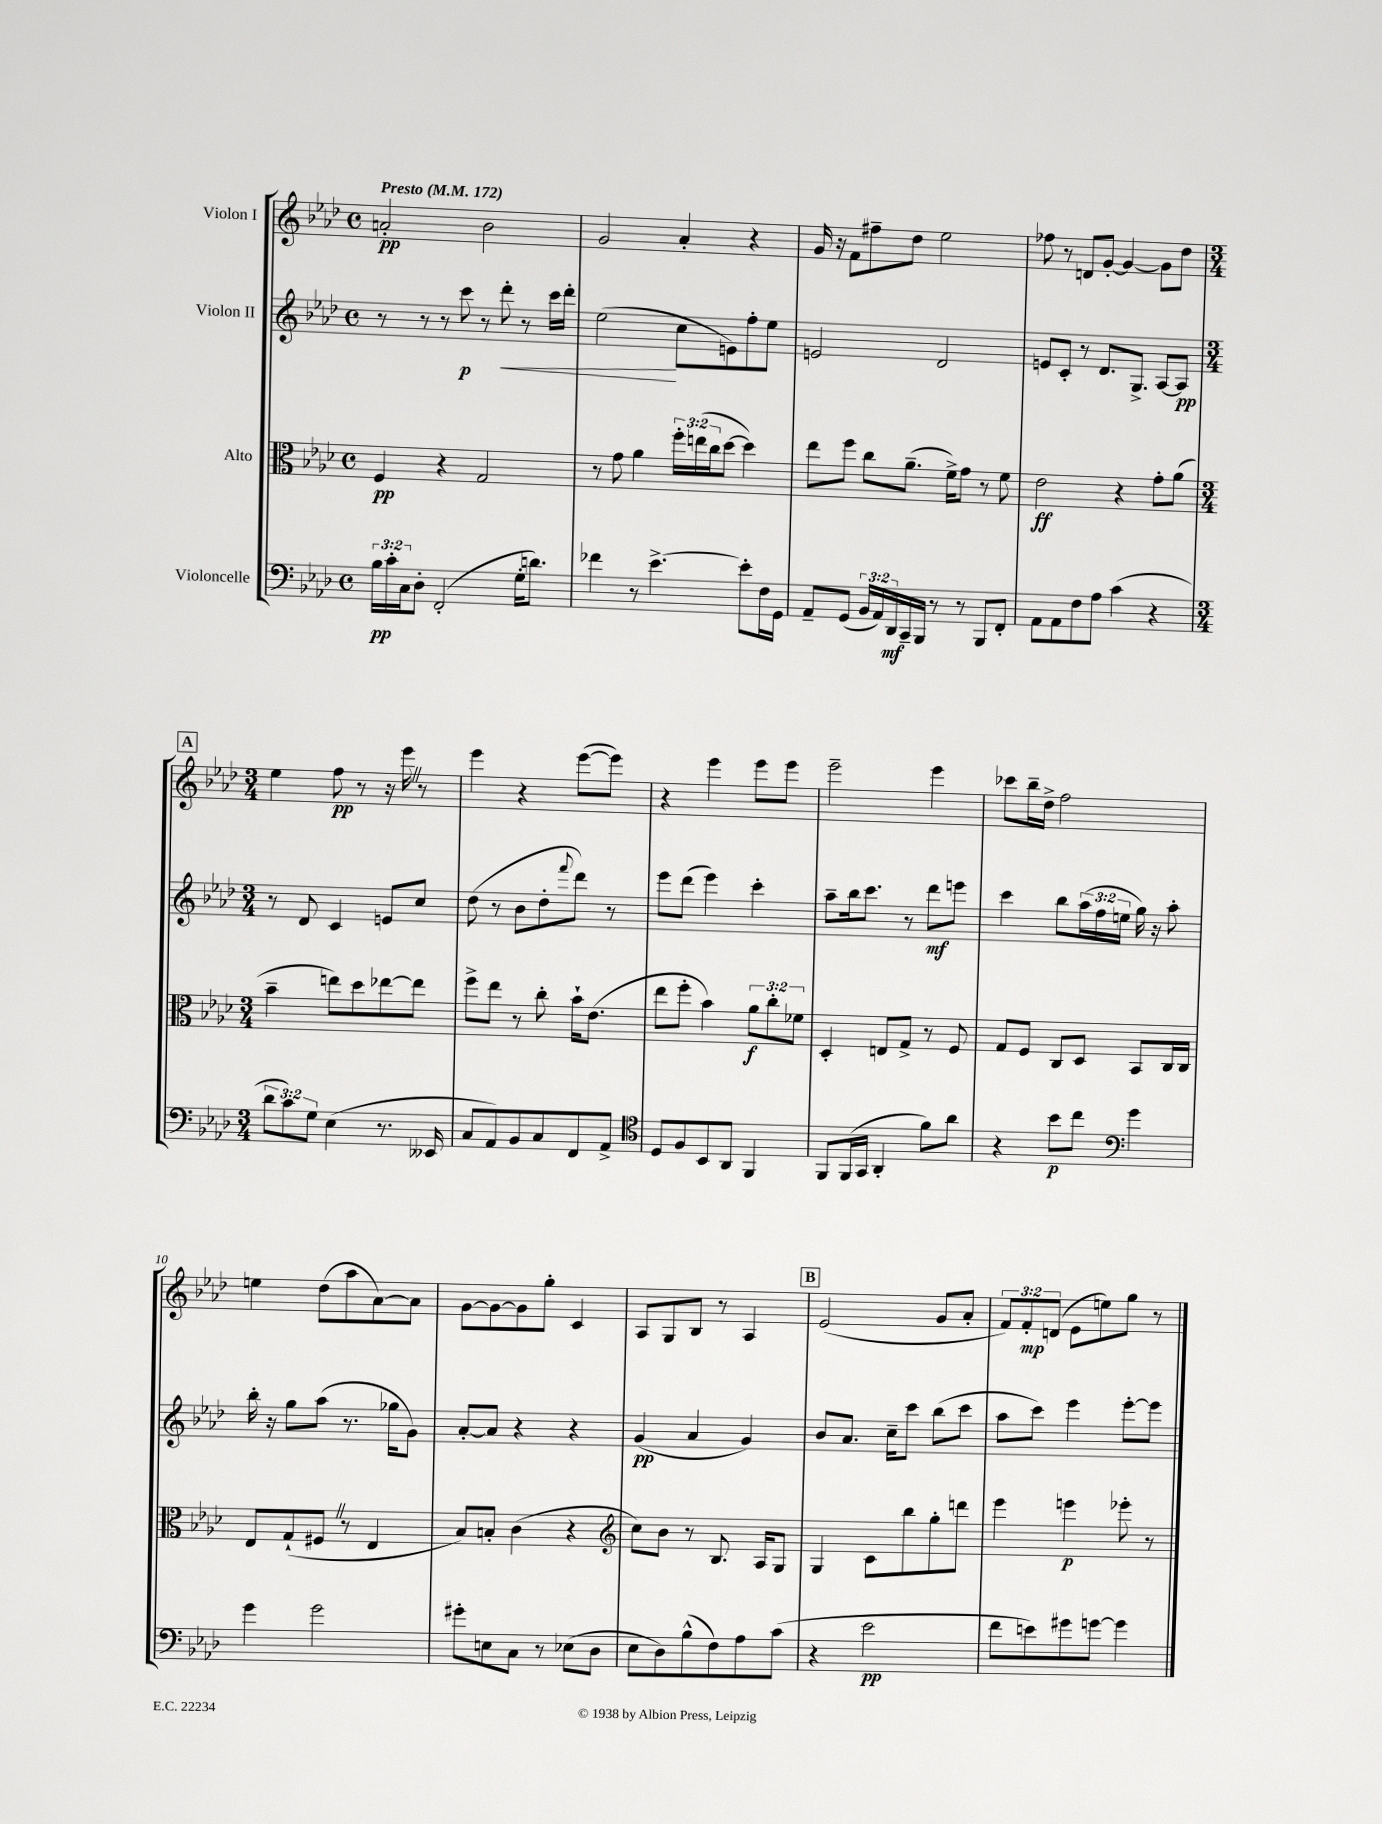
<<
\new StaffGroup <<
\new Staff = "s0" \with { instrumentName = "Violon I" } {
    \clef treble \key aes \major \defaultTimeSignature \time 4/4 \override Staff.TupletNumber.text = #tuplet-number::calc-fraction-text \tempo "Presto" 4 = 172
    a'2-.\pp bes'2 |
    g'2 aes'4-. r4 |
    g'16 r16 f'8 fis''8-- des''8 ees''2 |
    fes''8 r8 d'8 g'8~-. g'4~ g'8 des''8 |
    \mark \markup { \box "A" } \numericTimeSignature \time 3/4 ees''4 f''8\pp r8 r16 ees'''16 \once \override BreathingSign.text = \markup { \musicglyph "scripts.caesura.straight" } \breathe r8 |
    ees'''4 r4 ees'''8~( ees'''8) |
    r4 ees'''4 ees'''8 ees'''8 |
    ees'''2-- ees'''4 |
    ces'''8 bes''16-- des''16-> f''2 |
    e''4 des''8( aes''8 aes'8~) aes'8 |
    g'8~ g'8~ g'8 g''8-. c'4 |
    aes8 g8 bes8 r8 aes4 |
    \mark \markup { \box "B" } ees'2( g'8 aes'8-. |
    \tuplet 3/2 { f'8) f'8-.\mp d'8( } ees'8 e''8) g''8 r8 \bar "|." |
}
\new Staff = "s1" \with { instrumentName = "Violon II" } {
    \clef treble \key aes \major \defaultTimeSignature \time 4/4 \override Staff.TupletNumber.text = #tuplet-number::calc-fraction-text
    r8 r8 r8 c'''8\p r8 des'''8-.\< r8 c'''16 des'''16-. |
    ees''2\!( c''8 e'8) f''8-. ees''8 |
    e'2 des'2 |
    e'8 c'8-. r8 des'8. g8.-> aes8~ aes8\pp |
    \mark \markup { \box "A" } \numericTimeSignature \time 3/4 r8 des'8 c'4 e'8 c''8 |
    des''8( r8 bes'8 des''8-. \appoggiatura { f'''8 } des'''8) r8 |
    ees'''8 des'''8( ees'''4) c'''4-. |
    aes''8-- bes''16 c'''8. r8 des'''8\mf e'''8 |
    c'''4 bes''8 \tuplet 3/2 { aes''16( f''16 e''16 } g''16) r16 aes''8-. |
    bes''16-. r16 g''8 aes''8( r8. ges''16 g'8) |
    aes'8~-. aes'8 r4 r4 |
    g'4\pp( aes'4 g'4) |
    \mark \markup { \box "B" } bes'8 aes'8. c''16-- c'''8 bes''8( c'''8 |
    aes''8 c'''8) ees'''4 ees'''8~-. ees'''8 \bar "|." |
}
\new Staff = "s2" \with { instrumentName = "Alto" } {
    \clef alto \key aes \major \defaultTimeSignature \time 4/4 \override Staff.TupletNumber.text = #tuplet-number::calc-fraction-text
    f4\pp r4 g2 |
    r8 g'8 aes'4 \tuplet 3/2 { f''16-. e''16( c''16 } des''8~ des''4) |
    ees''8 f''8 c''8 aes'8.--( f'16->) g'8 r8 f'8 |
    ees'2\ff r4 g'8-. aes'8( |
    \mark \markup { \box "A" } \numericTimeSignature \time 3/4 bes'4-- e''8) des''8 ees''8~ ees''8 |
    f''8-> ees''8 r8 c''8-. bes'16-! ees'8.( |
    ees''8 f''8-. bes'4) \tuplet 3/2 { aes'8\f c''8-. fes'8 } |
    des4-. e8 g8-> r8 f8 |
    g8 f8 c8 des8 bes,8 c16 c16 |
    ees8 g8-!( fis8 \once \override BreathingSign.text = \markup { \musicglyph "scripts.caesura.straight" } \breathe r8 ees4 |
    bes8) b8-. c'4( r4 |
    \clef treble c''8) bes'8 r8 bes8. aes16 g8 |
    \mark \markup { \box "B" } g4 c'8 bes''8 g''8-. d'''8 |
    ees'''4 e'''4\p ees'''8-. r8 \bar "|." |
}
\new Staff = "s3" \with { instrumentName = "Violoncelle" } {
    \clef bass \key aes \major \defaultTimeSignature \time 4/4 \override Staff.TupletNumber.text = #tuplet-number::calc-fraction-text
    \tuplet 3/2 { bes16\pp c'16-. c16 } des8-. f,2-.( g16-. d'8.) |
    fes'4 r8 ees'4.~-> ees'8-. f16 g,16 |
    aes,8-- g,8( \tuplet 3/2 { bes,16 aes,16) des,16\mf } c,16-- bes,,16 r8 r8 bes,,8 f,8-. |
    aes,8 aes,8 f8 aes8 c'4( r4 |
    \mark \markup { \box "A" } \numericTimeSignature \time 3/4 \tuplet 3/2 { des'8 c'8) g8 } ees4( r8. eeses,16 |
    c8 aes,8) bes,8 c8 f,8 aes,8-> |
    \clef tenor des8 f8 bes,8 aes,8 f,4 |
    f,8 f,16( g,16 aes,4-. f'8) aes'8 |
    r4 bes'8\p c''8 \clef bass g'4 |
    g'4 g'2 |
    gis'8-. e8 c8 r8 ees8( des8 |
    ees8 des8) bes8-^( f8) aes8 c'8( |
    \mark \markup { \box "B" } r4 ees'2\pp |
    f'8 e'8) gis'8 g'8~ g'4 \bar "|." |
}
>>
>>
